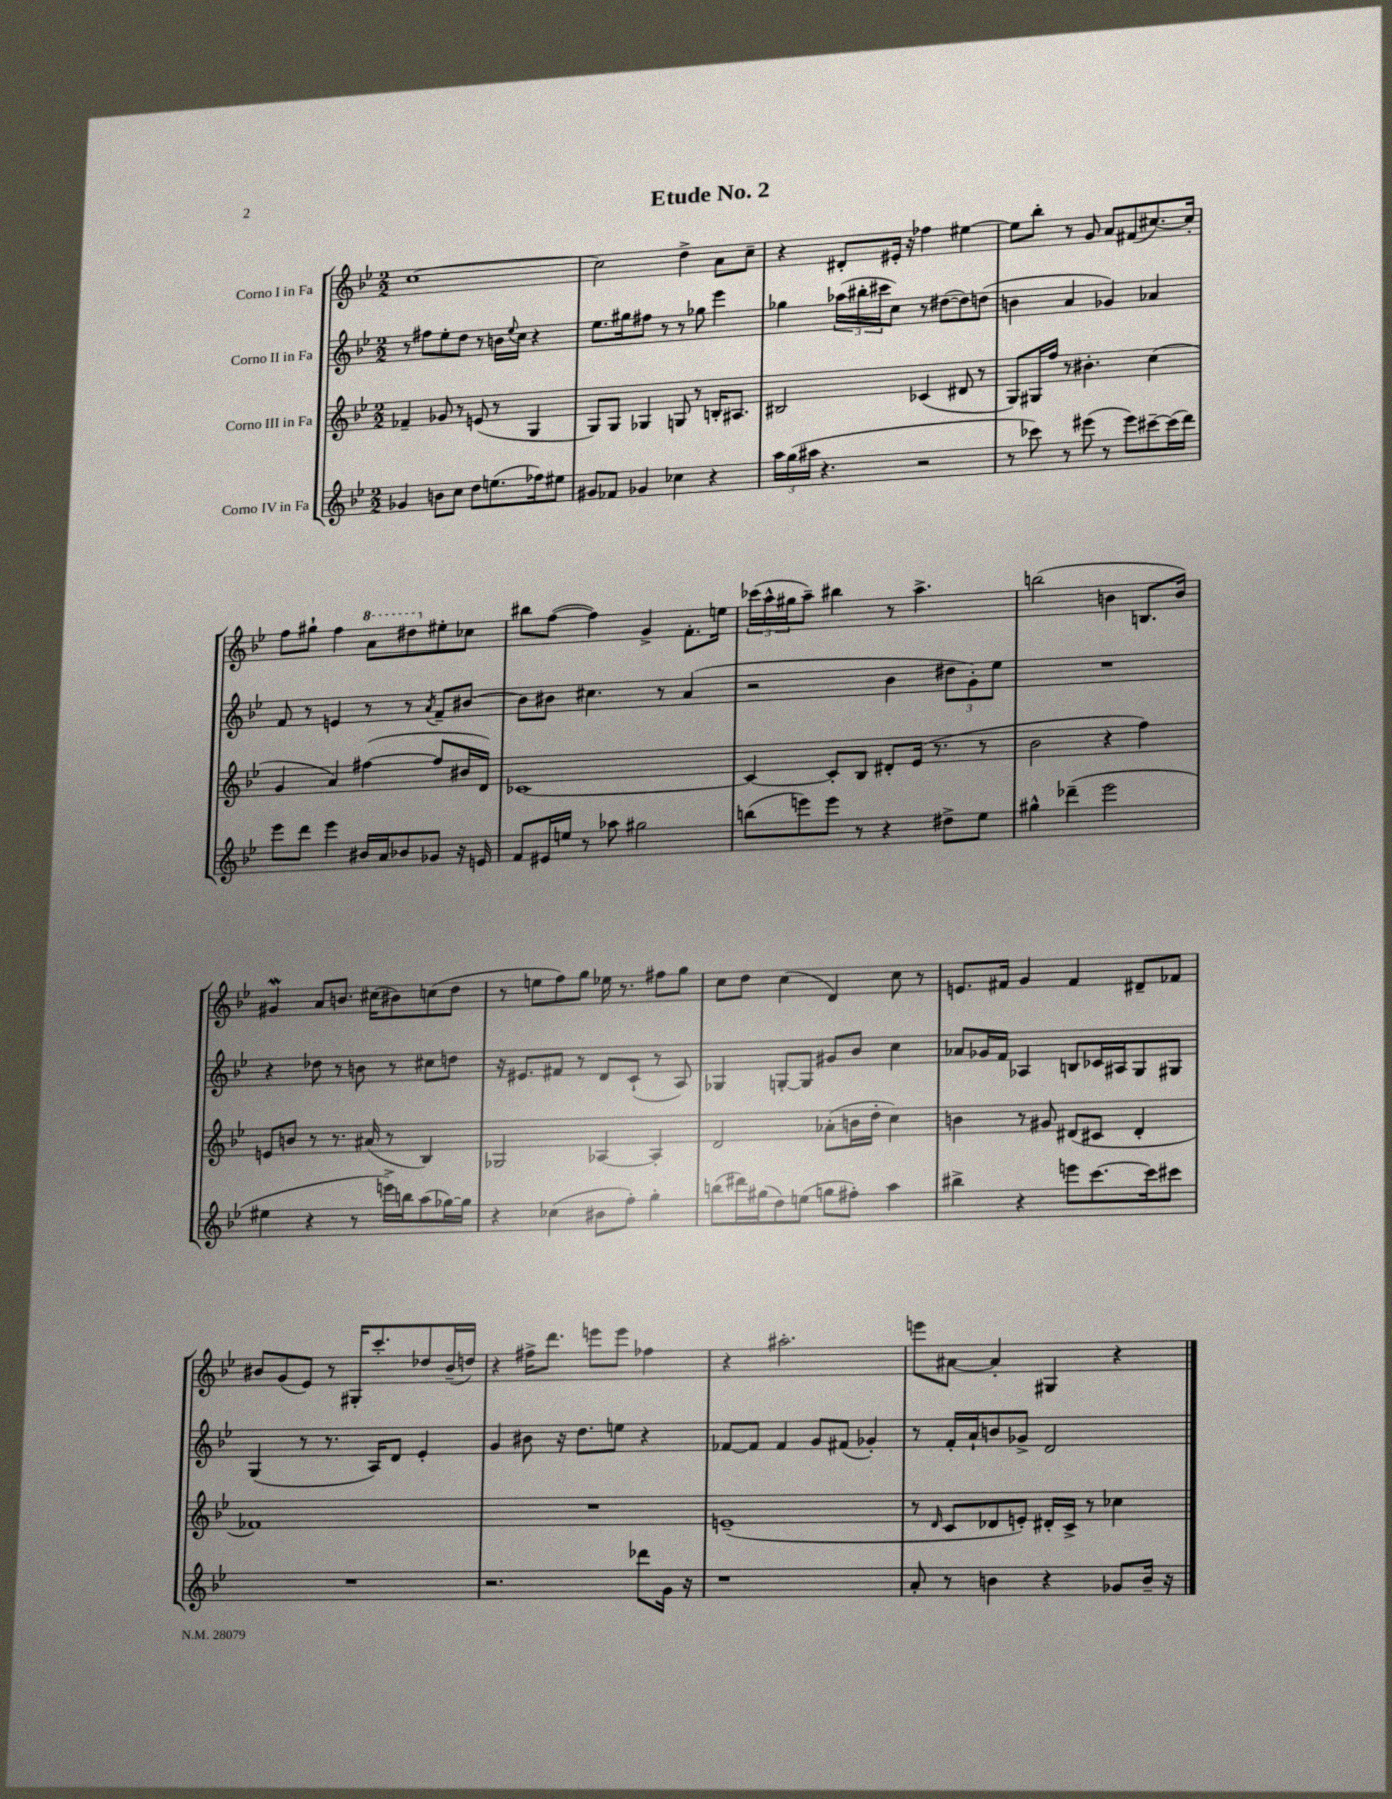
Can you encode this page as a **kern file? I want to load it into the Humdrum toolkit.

**kern	**kern	**kern	**kern
*part4	*part3	*part2	*part1
*staff4	*staff3	*staff2	*staff1
*I"Corno IV in Fa	*I"Corno III in Fa	*I"Corno II in Fa	*I"Corno I in Fa
*clefG2	*clefG2	*clefG2	*clefG2
*k[b-e-]	*k[b-e-]	*k[b-e-]	*k[b-e-]
*M2/2	*M2/2	*M2/2	*M2/2
=1	=1	=1	=1
4g-X/	4f-X~/	8r	[1cc
.	.	8ff#X\L	.
8bn\L	8g-X/	8ee-'\	.
8cc\J	8r	8dd\J	.
8dd\L	(8en/	8r	.
(8.een\	8r	16bn\LL	.
.	.	8qqee-/	.
.	.	16cc\JJ	.
.	4G/	4r	.
16ff-X\k)	.	.	.
8ee#X\J	.	.	.
=2	=2	=2	=2
8g#X/L	8G/L)	8.ee-\L	2cc\]
8f-X/J	8G/J	.	.
.	.	16gg#X\k	.
4g-X/	4G-X/	8ff#X\J	.
.	.	8r	.
4cc-X\	8Gn/	8r	4dd^\
.	8r	8gg-X\	.
4r	16Bn'/KL	4eee-\	8a\L
.	8.A#X/J	.	.
.	.	.	8cc~\J
=3	=3	=3	=3
24aa\LL	2B#X/	4gg-X\	4r
(24gg\	.	.	.
24aa#X\JJ	.	.	.
4.r	.	.	.
.	.	(24aa-X\LL	8d#X'/L
.	.	24bb#X'\	.
.	.	24ccc#X\J	.
.	.	8cc\J)	16e#X'/Jk
.	.	.	16r
2r	(4c-X/	8r	4ff-X\
.	.	([8dd#X\L	.
.	8d#X/	8dd#\])	[4ee#X\
.	8r	(8ddn\J	.
=4	=4	=4	=4
8r	8G/L)	4bn\	8ee#\L]
8ccc-X\)	16G#X/L	.	8bb-'\J
.	16ff/JJ	.	.
8r	8r	4a/	8r
(8eee#X\	4.b#X'\	.	8g/
8r	.	4g-X/)	8a/L
8eee#\L)	.	.	(8f#X/
[8ccc#X~\	(4cc\	4a-X/	[8.cc#X/)
(16ccc#\L]	.	.	.
16ddd\JJ)	.	.	16cc#'/Jk]
!!LO:LB:g=z
=5	=5	=5	=5
8eee-\L	4g/	8f/	8ff\L
8ddd\J	.	8r	8gg#X`\J
4eee-\	4a/)	4en/	4ff\
*	*	*	*8va
16b#X/LL	([4ff#X\	8r	8aa\L
16a/J	.	.	.
8b-X/	.	8r	8ddd#X\
.	.	8qa/	.
*	*	*	*X8va
8g-X/J	8ff#/L]	8f~/L	8ee#X'\
16r	16b#X/L	[8b#X/J	8cc-X\J
16en/	16d/JJ)	.	.
=6	=6	=6	=6
8f/L	[1c-X	8b#\L]	8bb#X\L
16e#X/L	.	8b#X\J	([8ff\J
16een/JJ	.	.	.
8r	.	4.cc#X\	4ff\])
8aa-X\	.	.	.
2gg#X\	.	.	4g^/
.	.	8r	.
.	.	(4a/	8.f'\L
.	.	.	16een\Jk
=7	=7	=7	=7
(8bbn\L	4c-/_	2r	(24ccc-X\LL
.	.	.	24aa^^\
.	.	.	24gg#X\J
8eeen\)	.	.	8aa~\J)
8eee\J	8c-'/L]	.	4bb#X\
8r	8B-/J	.	.
4r	8d#X'/L	4b-\	8r
.	(16e-/Jk	.	4.aa^\
.	8.r	.	.
8dd#X^\L	.	12dd#X\L	.
.	.	12g'\)	.
8ee-\J	8r	.	.
.	.	12ee-\J	.
=8	=8	=8	=8
4gg#X^^\	2b-\	1r	(2bbn\
(4ddd-X~\	.	.	.
2eee-\	4r	.	4bn\
.	4ff\)	.	8.Bn/L
.	.	.	16b/Jk)
!!LO:LB:g=z
=9	=9	=9	=9
4ee#X\	8en/L	4r	4g#XW/
.	8bn/J	.	.
4r	8r	8dd-X\	8a/L
.	8.r	8r	8.bn/J
8r	.	8bn\	.
.	(16a#X/	.	(16cc#X\KL
16eeen^\LL)	8r	8r	8b#X\)
16bbn\J	.	.	.
(8aa\	4B-/)	8cc#X\L	(8ccn\
[16gg-X\L)	.	8ddn\J	8dd\J
16gg-\JJ]	.	.	.
=10	=10	=10	=10
4r	2G-X/	16r	8r
.	.	8.e#X/L	.
.	.	.	8een\L
(4cc-X\	.	8f#X/J	8ff\)
.	.	8r	8gg\J
8b#X\L	[4A-X/	8d/L	16ee-X\
.	.	.	8.r
8ff'\J)	.	(8c`/J	.
4gg'\	4A-'/]	8r	8ff#X\L
.	.	8A/)	8gg\J
=11	=11	=11	=11
(8bbn\L	2d/	4G-X/	8cc\L
16ddd#X\L)	.	.	8dd\J
(16gg#X\J	.	.	.
8dd\)	.	[8Gn'/L	(4cc\
(8een\J	.	8G/J]	.
8ggn\L	(8a-X'\L	8g#X/L	4d/)
8ff#X'\J)	16bn\L	8b-/J	.
.	16dd'\JJ	.	.
4aa\	4cc\)	4cc\	8cc\
.	.	.	8r
=12	=12	=12	=12
4bb#X^\	4bn\	8a-X/L	8.en/L
.	.	16g-X/L	.
.	.	16f/JJ	16f#X/Jk
4r	8r	4A-X/	4g/
.	8g#X/	.	.
8eeen\L	(8d#X/L	8Bn/L	4f#/
[8.ccc\	8c#X/J	16c-X/L	.
.	.	16A#X/J	.
.	4d#'/	8G/	8d#X~/L
16ccc\k]	.	.	.
8ccc#X\J	.	8G#X/J	8f-X/J
!!LO:LB:g=z
=13	=13	=13	=13
1r	1f-X)	(4G/	8b#X/L
.	.	.	(8g/
.	.	8r	8e-/J)
.	.	8.r	8r
.	.	.	16G#X'/KL
.	.	16A/KL)	8.ccc'/
.	.	8d/J	.
.	.	4e-'/	8dd-X/
.	.	.	(16b#~/L
.	.	.	16ddn/JJ)
=14	=14	=14	=14
2.r	1r	4g/	4r
.	.	8b#X\	16ff#X^\KL
.	.	.	8.ddd\J
.	.	16r	.
.	.	8.dd\L	.
.	.	.	8eeen\L
.	.	8een\J	8eee\J
8ddd-X\L	.	4r	4ff-X\
16g\Jk	.	.	.
16r	.	.	.
=15	=15	=15	=15
1r	(1en~	[8f-X/L	4r
.	.	8f-/J]	.
.	.	4f-/	2.aa#X'\
.	.	8g/L	.
.	.	(8f#X/J	.
.	.	4g-X'/)	.
=16	=16	=16	=16
8a'/	8r	8r	8eeen\L
.	16qqd/	.	.
8r	8c/L	16f'/LL	[8a#X\J
.	.	16a`/J	.
4bn\	8d-X/	8bn/	4a#'/]
.	8en'/J)	8g-X^/J	.
4r	16d#X'/LL	2d/	4G#X/
.	16c^/JJ	.	.
.	8r	.	.
8g-X/L	4cc-X\	.	4r
16b~/Jk	.	.	.
16r	.	.	.
==	==	==	==
*-	*-	*-	*-
